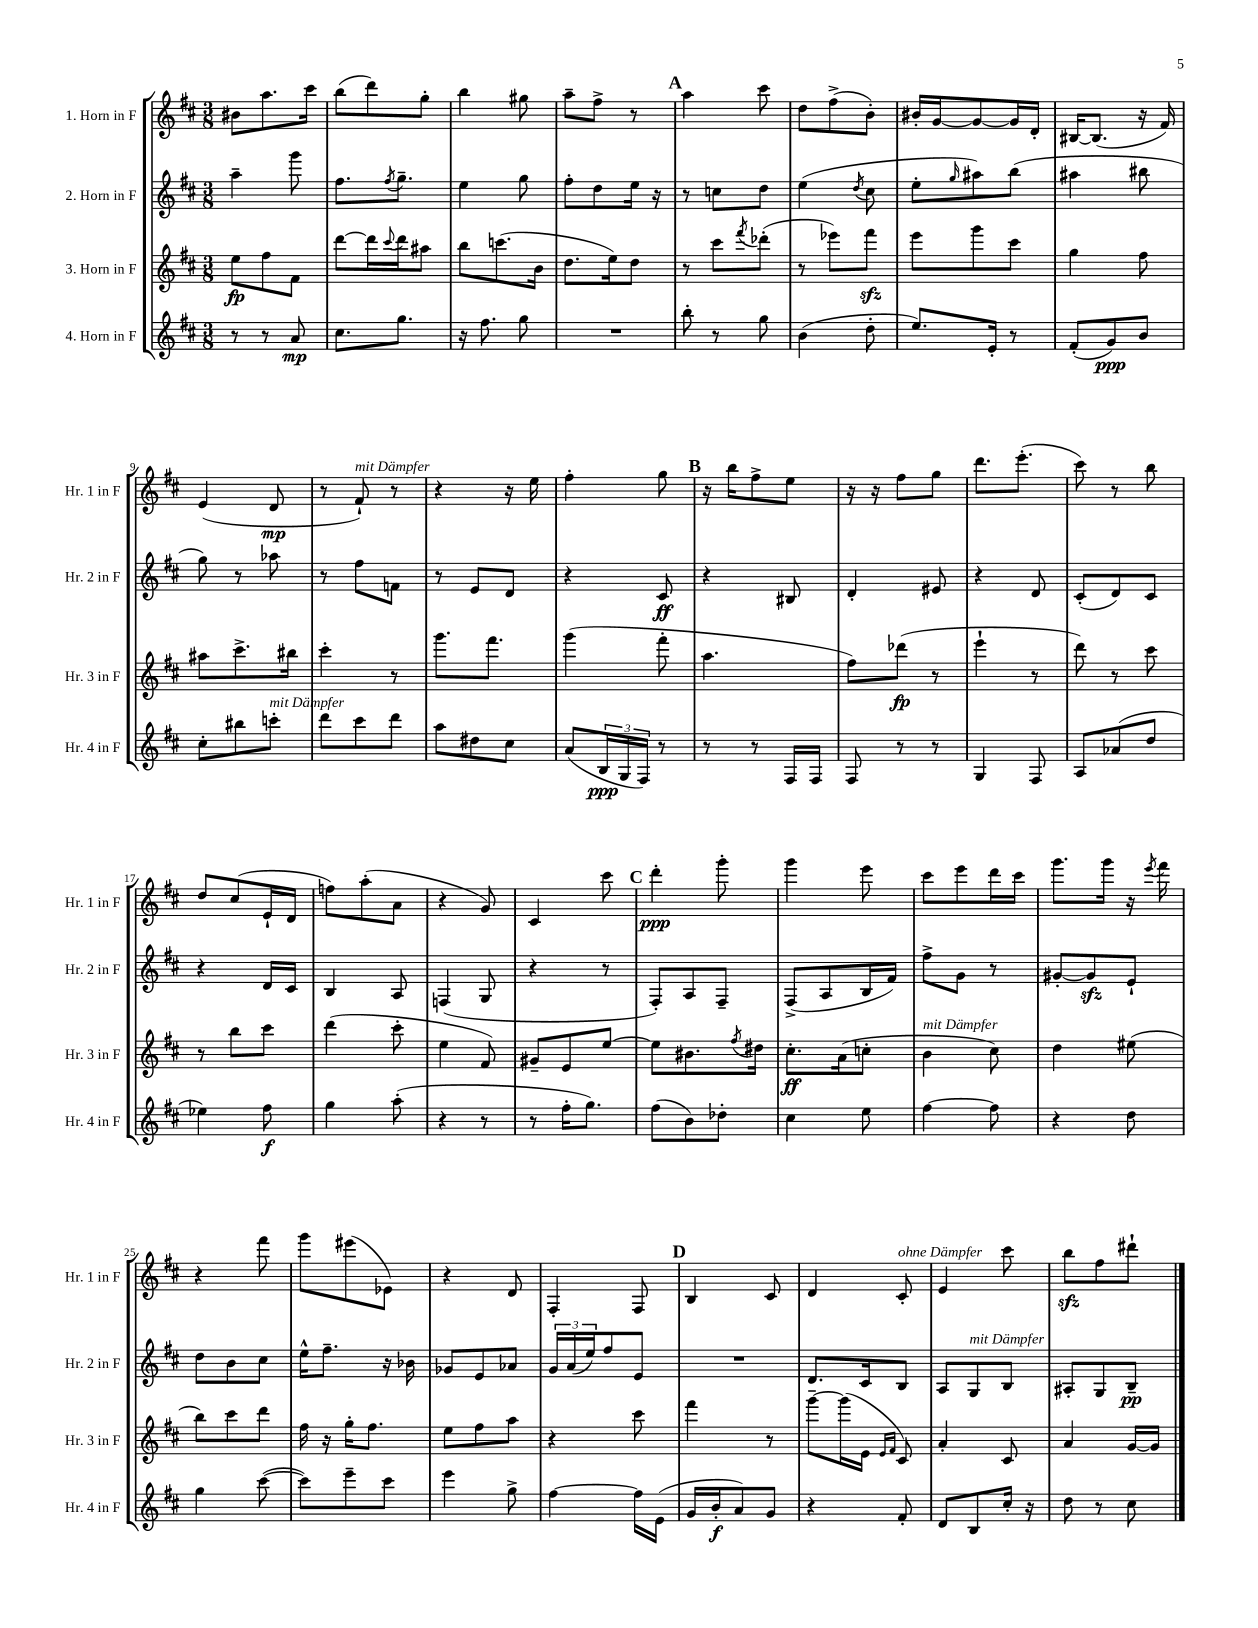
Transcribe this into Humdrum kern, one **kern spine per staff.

**kern	**kern	**kern	**kern
*staff4	*staff3	*staff2	*staff1
*clefG2	*clefG2	*clefG2	*clefG2
*k[f#c#]	*k[f#c#]	*k[f#c#]	*k[f#c#]
*M3/8	*M3/8	*M3/8	*M3/8
8r	8ee\L	4aa~\	8b#\L
8r	8ff#\	.	8.aa\
8a/	8f#\J	8ggg\	.
.	.	.	16ccc#\Jk
=	=	=	=
8.cc#\L	[8ddd\L	8.ff#\L	(8bb\L
.	16ddd\]L	.	8ddd\)
.	8qqccc#/	8qff#/	.
8.gg\J	16ddd\J	8.gg~\J	.
.	8aa#\J	.	8gg'\J
=	=	=	=
16r	8bb\L	4ee\	4bb\
8.ff#\	.	.	.
.	(8.ccc\	.	.
8gg\	.	8gg\	8gg#\
.	16b\Jk	.	.
=	=	=	=
4.r	8.dd\L	8ff#'\L	8aa~\L
.	.	8dd\	8ff#^\J
.	16ee\k)	.	.
.	8dd\J	16ee\Jk	8r
.	.	16r	.
=	=	=	=
8bb'\	8r	8r	4aa\
8r	8ccc#\L	8cc\L	.
.	8qfff#/	.	.
8gg\	(8ddd-'\J	8dd\J	8ccc#\
=	=	=	=
(4b\	8r	(4ee\	8dd\L
.	8eee-\L)	.	(8ff#^\
.	.	8qdd/	.
8dd'\	8fff#\J	8cc#\	8b'\J)
=	=	=	=
8.ee/L)	8eee\L	8ee'\L	16b#'/LL
.	.	.	[16g/J
.	.	16qqgg/	.
.	8ggg\	8aa#\)	8g/_
16e'/Jk	.	.	.
8r	8ccc#\J	(8bb\J	16g/]L
.	.	.	16d'/JJ
=	=	=	=
(8f#'/L	4gg\	4aa#\	[16B#/LK
.	.	.	(8.B#/]J
8g/)	.	.	.
8b/J	8ff#\	8bb#\	16r
.	.	.	16f#/)
=	=	=	=
8cc#'\L	8aa#\L	8gg\)	(4e/
8bb#\	8.ccc#^\	8r	.
8ccc'\J	.	8aa-\	8d/
.	16bb#\Jk	.	.
=	=	=	=
8ddd\L	4ccc#'\	8r	8r
8ccc#\	.	8ff#\L	8f#`/)
8ddd\J	8r	8f\J	8r
=	=	=	=
8aa\L	8.ggg\L	8r	4r
8dd#\	.	8e/L	.
.	8.fff#\J	.	.
8cc#\J	.	8d/J	16r
.	.	.	16ee\
=	=	=	=
(8a/L	(4ggg\	4r	4ff#'\
24B/L	.	.	.
24G/	.	.	.
24F#/JJ)	.	.	.
8r	8fff#'\	8c#/	8gg\
=	=	=	=
8r	4.aa\	4r	16r
.	.	.	16bb\LK
8r	.	.	8ff#^\
16F#/LL	.	8B#/	8ee\J
16F#/JJ	.	.	.
=	=	=	=
8F#/	8ff#\L)	4d'/	16r
.	.	.	16r
8r	(8ddd-\J	.	8ff#\L
8r	8r	8e#/	8gg\J
=	=	=	=
4G/	4eee`\	4r	8.ddd\L
.	.	.	(8.eee'\J
8F#/	8r	8d/	.
=	=	=	=
8A/L	8ddd\)	(8c#'/L	8ccc#\)
(8a-/	8r	8d/)	8r
8dd/J	8ccc#\	8c#/J	8bb\
=	=	=	=
4ee-\)	8r	4r	8dd/L
.	8bb\L	.	(8cc#/
8ff#\	8ccc#\J	16d/LL	16e`/L
.	.	16c#/JJ	16d/JJ
=	=	=	=
4gg\	(4ddd\	4B/	8ff\L)
.	.	.	(8aa'\
(8aa'\	8ccc#'\	8A/	8a\J
=	=	=	=
4r	4ee\	(4F/	4r
8r	8f#/)	8G/	8g/)
=	=	=	=
8r	8g#~/L	4r	4c#/
16ff#'\LK	8e/	.	.
8.gg\J)	.	.	.
.	[8ee/J	8r	8ccc#\
=	=	=	=
(8ff#\L	8ee\]L	8F#'/L)	4ddd'\
8b\)	8.b#\	8A/	.
8dd-'\J	.	8F#~/J	8ggg'\
.	8qff#/	.	.
.	16dd#\Jk	.	.
=	=	=	=
4cc#\	8.cc#'\L	(8F#^/L	4ggg\
.	.	8A/	.
.	(16a\k	.	.
8ee\	8cc'\J	16B/L	8eee\
.	.	16f#/JJ)	.
=	=	=	=
[4ff#\	4b\	8ff#^\L	8ccc#\L
.	.	8g\J	8eee\
8ff#\]	8cc#\)	8r	16ddd\L
.	.	.	16ccc#\JJ
=	=	=	=
4r	4dd\	[8g#'/L	8.ggg\L
.	.	8g#/]	.
.	.	.	16ggg\Jk
8dd\	(8ee#\	8e`/J	16r
.	.	.	8qeee/
.	.	.	16fff#\
=	=	=	=
4gg\	8bb\L)	8dd\L	4r
.	8ccc#\	8b\	.
([8ccc#\	8ddd\J	8cc#\J	8fff#\
=	=	=	=
8ccc#\]L)	16ff#\	16ee^^\LK	8ggg\L
.	16r	8.ff#~\J	.
8eee~\	16gg'\LK	.	(8eee#\
.	8.ff#\J	.	.
8ccc#\J	.	16r	8e-\J)
.	.	16b-\	.
=	=	=	=
4eee\	8ee\L	8g-/L	4r
.	8ff#\	8e/	.
8gg^\	8aa\J	8a-/J	8d/
=	=	=	=
[4ff#\	4r	24g/LL	4F#'/
.	.	(24a/	.
.	.	24ee/J)	.
.	.	8ff#/	.
16ff#\]LL	8ccc#\	8e/J	8F#/
(16e\JJ	.	.	.
=	=	=	=
16g/LL	4fff#\	4.r	4B/
16b'/J	.	.	.
8a/)	.	.	.
8g/J	8r	.	8c#/
=	=	=	=
4r	[8ggg~\L	8.d/L	4d/
.	(16ggg\]L	.	.
.	16e\JJ	16c#/k	.
.	16qqe/LL	.	.
.	16qqf#/JJ	.	.
8f#'/	8c#/)	8B/J	8c#'/
=	=	=	=
8d/L	4a'/	8A/L	4e/
8B/	.	8G/	.
16cc#'/Jk	8c#/	8B/J	8ccc#\
16r	.	.	.
=	=	=	=
8dd\	4a/	8A#'/L	8bb\L
8r	.	8G/	8ff#\
8cc#\	[16g/LL	8B~/J	8ddd#`\J
.	16g/]JJ	.	.
==	==	==	==
*-	*-	*-	*-
